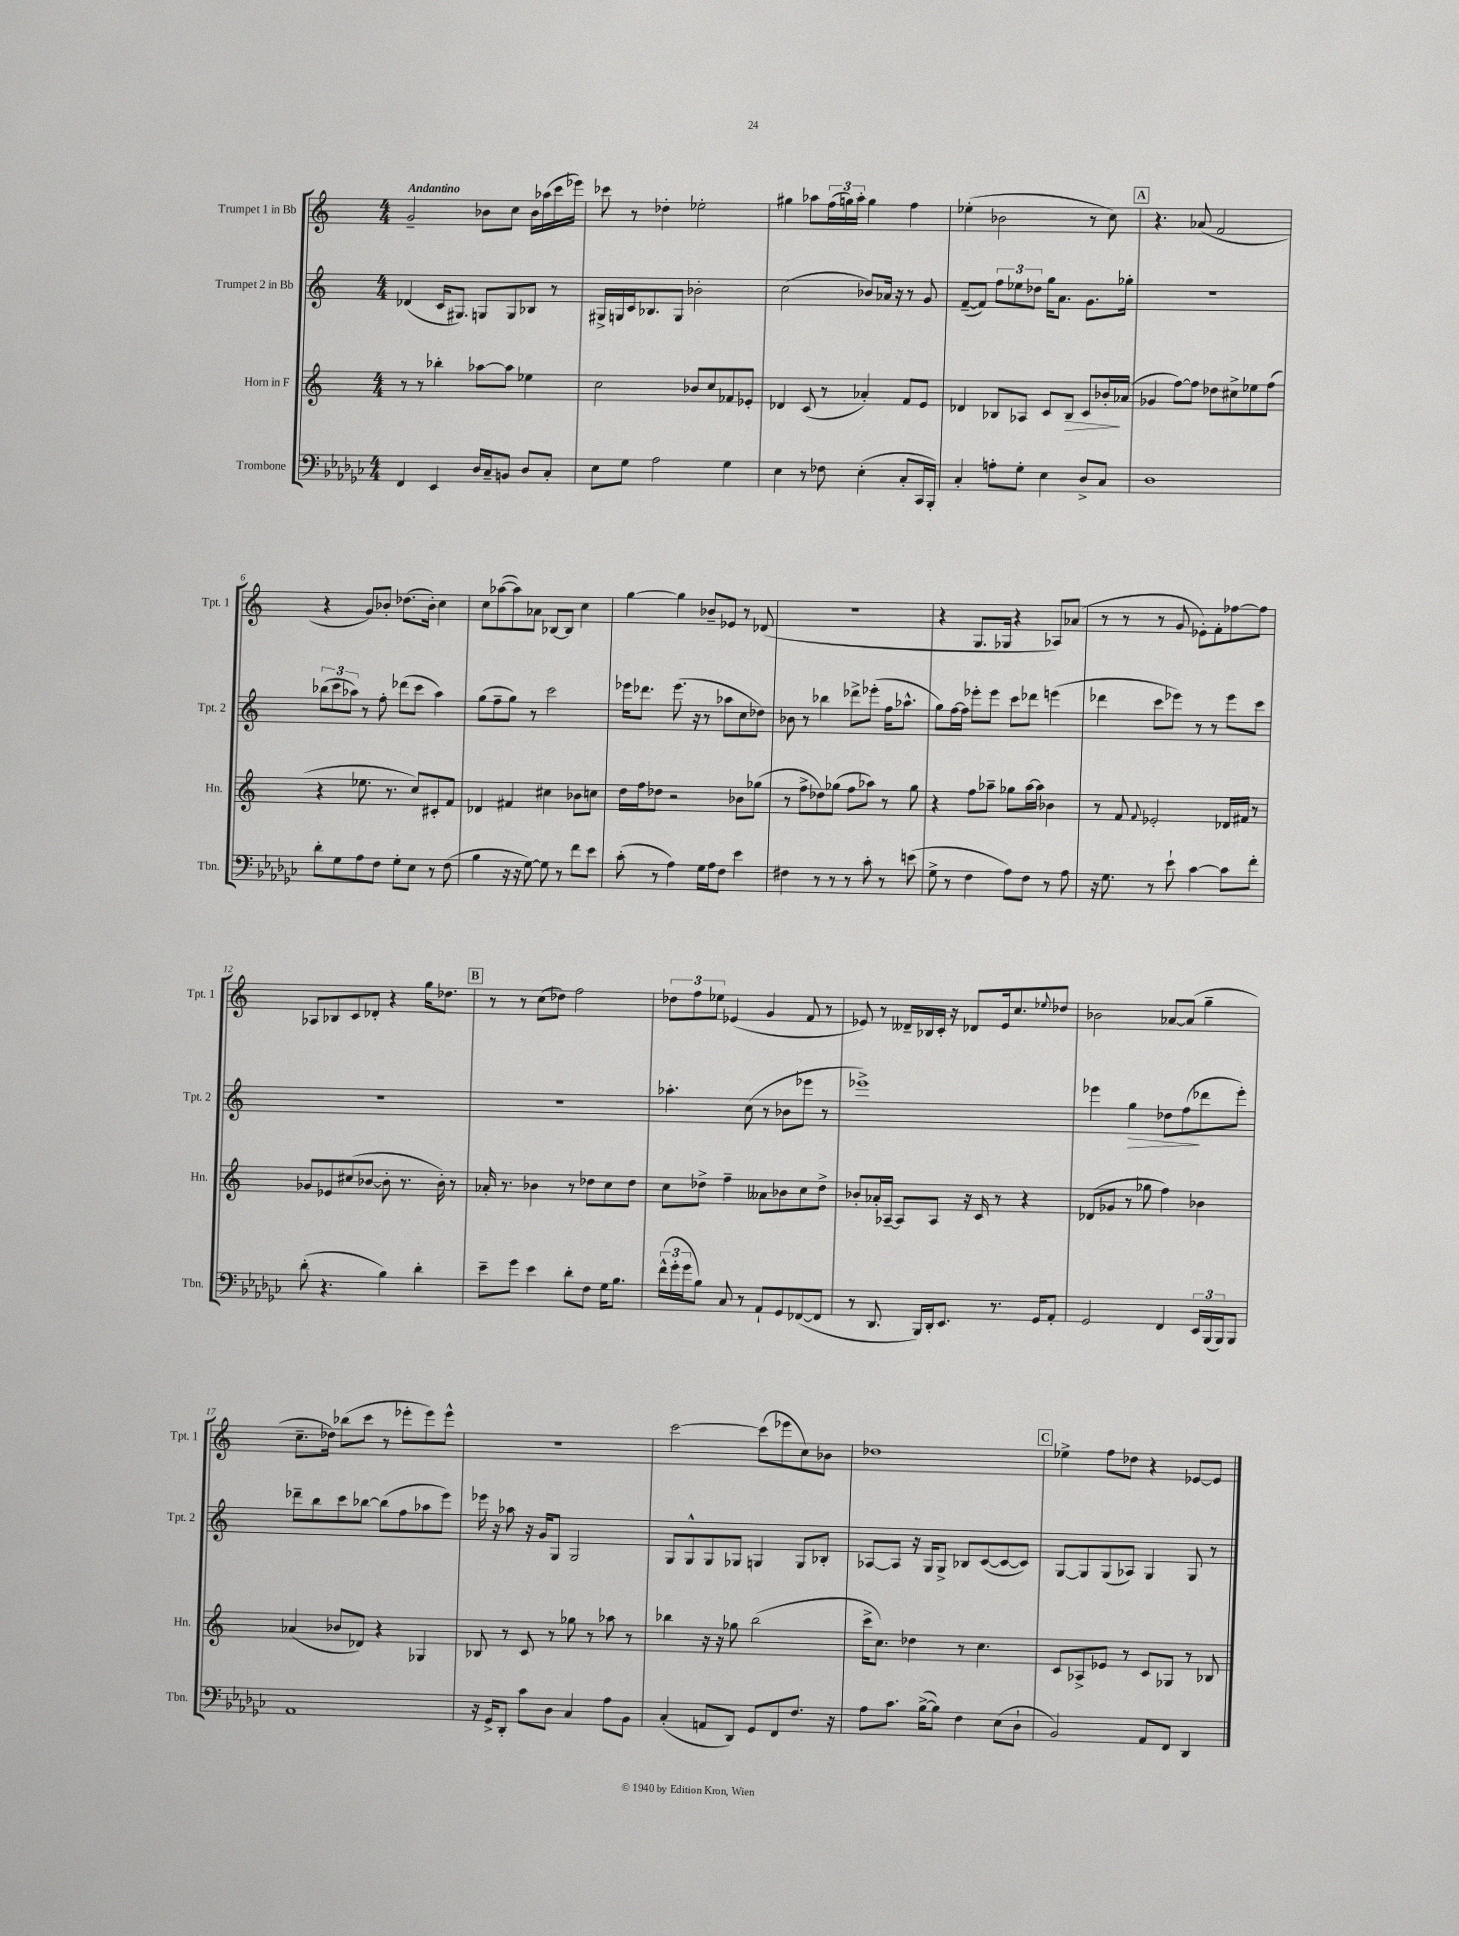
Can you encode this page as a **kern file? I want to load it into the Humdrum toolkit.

**kern	**kern	**dynam	**kern	**dynam	**kern
*part4	*part3	*part3	*part2	*part2	*part1
*staff4	*staff3	*staff3	*staff2	*staff2	*staff1
*I"Trombone	*I"Horn in F	*	*I"Trumpet 2 in Bb	*	*I"Trumpet 1 in Bb
*I'Tbn.	*I'Hn.	*	*I'Tpt. 2	*	*I'Tpt. 1
*clefF4	*clefG2	*	*clefG2	*	*clefG2
*k[b-e-a-d-g-c-]	*k[]	*	*k[]	*	*k[]
*M4/4	*M4/4	*	*M4/4	*	*M4/4
=1	=1	=1	=1	=1	=1
!	!	!	!	!	!LO:TX:a:B:t=Andantino
4FF/	8r	.	(4d-X/	.	2g~/
.	8r	.	.	.	.
4EE-/	4bb-X'\	.	16c/KL	.	.
.	.	.	8.G#X/J)	.	.
16D-/LL	[8aa-X\L	.	8Gn/L	.	8b-X\L
16C-~/J	.	.	.	.	.
8BBn/J	8aa-\J]	.	8G/	.	8cc\J
8D-/L	4ee-X\	.	8B-X/J	.	16b-\LL
.	.	.	.	.	(16aa-X\
8C-'/J	.	.	8r	.	16ccc\
.	.	.	.	.	16eee-X\JJ)
=2	=2	=2	=2	=2	=2
8E-\L	2cc\	.	16G#X^/LL	.	8ccc-X\
.	.	.	16Gn/	.	.
8G-\J	.	.	16c/J	.	8r
.	.	.	8.B-X/	.	.
2A-\	.	.	.	.	4dd-X'\
.	.	.	8G/J	.	.
.	8b-X/L	.	2b-X'\	.	2ee-X'\
.	8cc/	.	.	.	.
4G-\	8f-X/	.	.	.	.
.	8e-X'/J	.	.	.	.
=3	=3	=3	=3	=3	=3
4E-\	4d-X/	.	(2cc\	.	4gg#X\
8r	(8c/	.	.	.	8aa-X\L
8F-X\	8r	.	.	.	(24ff\L
.	.	.	.	.	24ggn\)
.	.	.	.	.	24aa-'\JJ
(4E-'\	4a-X'/)	.	8b-X/L)	.	4gg\
.	.	.	16a-X/Jk	.	.
.	.	.	16r	.	.
8C-'/L	8f/L	.	8r	.	4ff\
16CC-/L	8e/J	.	8g/	.	.
16BBB-'/JJ)	.	.	.	.	.
=4	=4	=4	=4	=4	=4
4C-'/	4d-X/	.	([8f~/L	.	(4ee-X'\
.	.	.	8f/J])	.	.
8An'\L	8B-X/L	.	12ff\L	.	2b-X\
.	.	.	12ee-X\	.	.
8G-'\J	8A-X/J	.	.	.	.
.	.	.	12dd-X\J	.	.
4E-\	8c/L	.	16gg\KL	.	.
.	.	.	8.a\J	.	.
!	!	!LO:HP:b	!	!	!
.	8B-/J	>	.	.	.
8D-^/L	8c/L	.	8.g\L	.	8r
8C-/J	16b-X'/L	.	.	.	8cc\)
.	(16a-X/JJ	]	16gg-X'\Jk	.	.
!!LO:REH:place=s1:t=A
=5	=5	=5	=5	=5	=5
1D-	4g-X/	.	1r	.	4.r
.	[8ff\L)	.	.	.	.
.	8ff\J]	.	.	.	(8a-X/
.	8dd-X\L	.	.	.	2f/
.	8cc#X^\	.	.	.	.
.	8ee-X\	.	.	.	.
.	(8ff\J	.	.	.	.
!!LO:LB:g=z
=6	=6	=6	=6	=6	=6
8d-'\L	4r	.	(12bb-X\L	.	4r
.	.	.	12ccc\	.	.
8G-\	.	.	.	.	.
.	.	.	12aa-X\J)	.	.
8A-\	8.ee-X\	.	8r	.	8g/L)
8F\J	.	.	8ff'\	.	8b-X'/J
.	8.r	.	.	.	.
8G-'\L	.	.	(8ddd-X\L	.	(8.dd-X\L
8E-\J	8cc/L)	.	8ccc\J	.	.
.	.	.	.	.	16b-'\Jk)
8r	8c#X'/	.	4aa-\)	.	4cc\
(8F\	8f/J	.	.	.	.
=7	=7	=7	=7	=7	=7
4B-\	4d-X/	.	(8gg\L	.	8cc\L
.	.	.	8ff~\	.	([8aa-X\
16r	4f#X/	.	8gg\J)	.	8aa-\])
16r	.	.	.	.	.
[8G-\)	.	.	8r	.	8a-X\J
8G-\]	4cc#X\	.	2ccc\	.	[8B-X/L
8r	.	.	.	.	8B-/J]
8f\L	8b-X\L	.	.	.	4cc\
8e-\J	8ccn\J	.	.	.	.
=8	=8	=8	=8	=8	=8
(8c-'\	16dd\LL	.	16eee-X\KL	.	[4gg\
.	16ff\J	.	8.ddd-X\J	.	.
8r	8dd-X\J	.	.	.	.
4A-\)	2r	.	(8.eee-\	.	4gg\]
.	.	.	16r	.	.
16G-\LL	.	.	8r	.	8b-X~/L
16A-\J	.	.	.	.	.
8F\J	.	.	8aa-X\L	.	8e-X/J
4e-\	8b-X\L	.	8cc\	.	8r
.	(8gg-X\J	.	8dd-X\J)	.	(8d-X/
=9	=9	=9	=9	=9	=9
4F#X\	8r	.	8b-X\	.	1r
.	8ff^\L	.	8r	.	.
8r	8dd-X\)	.	4bb-X\	.	.
8r	(8gg-X\J	.	.	.	.
8r	8ff\L	.	8ddd-X^\L	.	.
8c-'\	8aa-X\J)	.	(8eee-X'\J	.	.
8r	8r	.	16ff\KL	.	.
.	.	.	8.aa-X^^\J	.	.
(8en\	8gg-\	.	.	.	.
=10	=10	=10	=10	=10	=10
8G-^\	4r	.	8gg\L)	.	4r
8r	.	.	[16ff\L	.	.
.	.	.	16ff\JJ]	.	.
4F\	8ff\L	.	8eee-X'\L	.	8.G/L
.	8aa-X~\J	.	8eee-\J	.	.
.	.	.	.	.	16G-X/Jk
8A-\L)	8gg-X\L	.	8ccc\L	.	4r
8F\J	[16aa-\L	.	8ddd-X\J	.	.
.	16aa-\JJ]	.	.	.	.
8r	4b-X\	.	(4eeen\	.	8A-X/L)
8A-\	.	.	.	.	(8a-X/J
=11	=11	=11	=11	=11	=11
16r	8r	.	4ddd-X\	.	8r
8.G-\	.	.	.	.	.
.	8f/	.	.	.	8r
.	8qqf/	.	.	.	.
8r	2e-X'/	.	8ccc\L	.	8r
8e-`\	.	.	8eee-X\J)	.	8g/
[4c-\	.	.	8r	.	8e-X'\L)
.	.	.	8r	.	8f'\
8c-\L]	16d-X/LL	.	8eee-\L	.	[8ff-X\
.	16f#X/JJ	.	.	.	.
8f'\J	8r	.	8ccc\J	.	8ff-\J]
!!LO:LB:g=z
=12	=12	=12	=12	=12	=12
(8d-'\	8g-X/L	.	1r	.	8A-X/L
4.r	8e-X/	.	.	.	8B-X/
.	(8cc#X/	.	.	.	8c/
.	[8b-X/J	.	.	.	8d-X'/J
4B-\)	8b-'\]	.	.	.	4r
.	8.r	.	.	.	.
4d-'\	.	.	.	.	16gg\KL
.	16b-'\)	.	.	.	8.dd-X\J
.	8r	.	.	.	.
!!LO:REH:place=s1:t=B
=13	=13	=13	=13	=13	=13
8e-~\L	16a-X'/	.	1r	.	8r
.	8.r	.	.	.	.
8g-\J	.	.	.	.	8r
4e-\	4b-X\	.	.	.	(8cc\L
.	.	.	.	.	8dd-X\J)
8d-'\L	8r	.	.	.	2ff\
8F\J	8dd-X\L	.	.	.	.
16G-\KL	8cc\	.	.	.	.
8.B-\J	.	.	.	.	.
.	8dd-\J	.	.	.	.
=14	=14	=14	=14	=14	=14
(24f^^\LL	8cc\L	.	4.aa-X'\	.	12dd-X\L
24g-'\	.	.	.	.	.
24g-\J	.	.	.	.	12ff\
8B-\J)	8dd-X^\J	.	.	.	.
.	.	.	.	.	12ee-X\J
8C-/	4ff~\	.	.	.	(4e-X/
8r	.	.	(8cc\	.	.
8AA-`/L	8a--X\L	.	8r	.	4g/
8GG-/	8b-X\	.	8b-X\L	.	.
([8FF-X/	8cc\	.	8eee-X\J	.	8f/
8FF-/J]	8dd-^\J	.	8r	.	8r
=15	=15	=15	=15	=15	=15
8r	8b-X'/L	.	1eee-X^)	.	8e-X/)
8.DD-/	16a-X'/L	.	.	.	8r
.	[16A-X~/JJ	.	.	.	.
.	8A-/L]	.	.	.	16d--X~/LL
16BBB-/LL)	.	.	.	.	16B-X/
16DD-'/J	8A-/J	.	.	.	16c'/JJ
8.EE-/J	.	.	.	.	16r
.	16r	.	.	.	8d-X/L
.	16c/	.	.	.	.
8.r	8r	.	.	.	16e-/k
.	.	.	.	.	8.cc/
.	4r	.	.	.	.
16GG-/KL	.	.	.	.	.
.	.	.	.	.	8qqee-X/
8AA-'/J	.	.	.	.	8dd-X/J
=16	=16	=16	=16	=16	=16
2GG-/	(8d-X/L	.	4eee-X\	.	2b-X\
.	8g-X/J	.	.	.	.
!	!	!	!	!LO:HP:b	!
.	8r	.	4gg\	>	.
.	8gg-X\	.	.	.	.
4FF/	4ff\)	.	8dd-X\L	.	[8a-X/L
.	.	.	(8ff\	.	(8a-/J]
24EE-/LL	4b-X\	.	8ddd-X\	]	4gg~\
(24BBB-/	.	.	.	.	.
24BBB-/J)	.	.	.	.	.
8BBB-/J	.	.	8eee-'\J)	.	.
!!LO:LB:g=z
=17	=17	=17	=17	=17	=17
1AA-	(4a-X/	.	8ddd-X~\L	.	8.cc~\L
.	.	.	8bb\	.	.
.	.	.	.	.	16dd-X\Jk)
.	8b-X/L	.	8ccc\	.	(8bb-X\L
.	8d-X/J)	.	[8bb-X\J	.	8ccc\J
.	4r	.	(8bb-\L]	.	8r
.	.	.	8ff\	.	8eee-X'\L
.	4G-X/	.	8aa-X\	.	8eee-\)
.	.	.	8eee\J)	.	8eee-^^\J
=18	=18	=18	=18	=18	=18
16r	8B-X/	.	16eee-X\	.	1r
16GG-^/KL	.	.	16r	.	.
8DD-'/J	8r	.	8aa-X\	.	.
8c-\L	8c/	.	16r	.	.
.	.	.	16g/KL	.	.
8D-\J	8r	.	8G/J	.	.
4C-/	8gg-X\	.	2G/	.	.
.	8r	.	.	.	.
8A-\L	8aa-X\	.	.	.	.
8BB-\J	8r	.	.	.	.
=19	=19	=19	=19	=19	=19
(4C-'/	4bb-X\	.	8G/L	.	[2ccc\
.	.	.	8G^^/	.	.
8AAn/L	16r	.	8G/	.	.
.	16r	.	.	.	.
8DD-/J)	8gg-X\	.	8G-X/J	.	.
8GG-/L	(2bb-\	.	4Gn/	.	(8ccc\L]
8FF/	.	.	.	.	8eee-X\
8.F/J	.	.	8G/L	.	8cc\)
.	.	.	8B-X'/J	.	8b-X\J
16r	.	.	.	.	.
=20	=20	=20	=20	=20	=20
8A-\L	16ccc^\KL	.	[8A-X/L	.	1dd-X
.	8.cc\J)	.	.	.	.
8.c-\J	.	.	8A-/J]	.	.
.	4dd-X\	.	16r	.	.
([16B-^\KL	.	.	16G/KL	.	.
8B-\J])	.	.	8G^/J	.	.
4F\	8r	.	8B-X/L	.	.
.	4.cc\	.	([8c/	.	.
(8E-\L	.	.	8c/_	.	.
8D-`\J	.	.	8c/J])	.	.
!!LO:REH:place=s1:t=C
=21	=21	=21	=21	=21	=21
2BB-/)	8c/L	.	[8G/L	.	4ee-X^\
.	8A-X^/	.	8G/]	.	.
.	8e-X/J	.	(8G/	.	8ff\L
.	8r	.	8A-X/J)	.	8dd-X\J
8AA-/L	8c/L	.	4G/	.	4r
8FF/J	8G-X/J	.	.	.	.
4DD-/	8r	.	8G/	.	[8e-X/L
.	8B-X/	.	8r	.	8e-/J]
==	==	==	==	==	==
*-	*-	*-	*-	*-	*-
